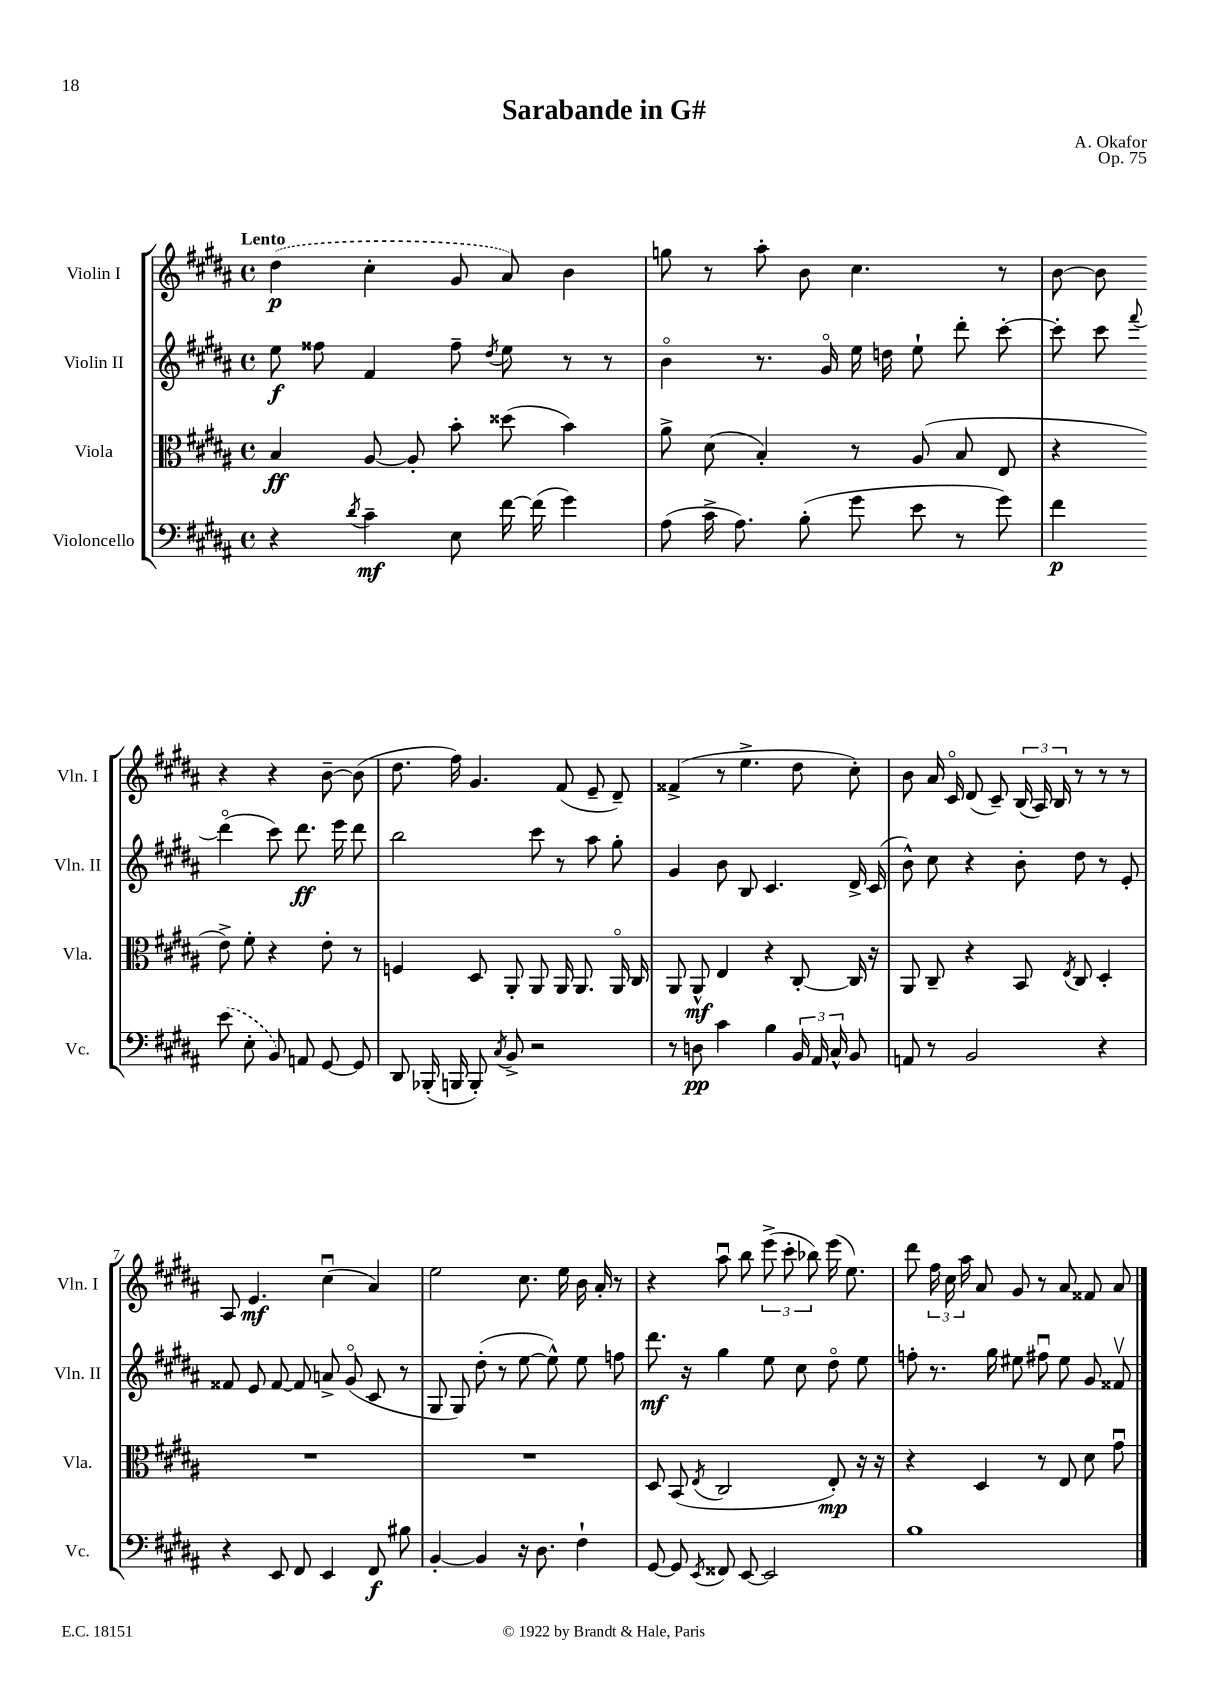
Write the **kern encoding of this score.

**kern	**kern	**kern	**kern
*staff4	*staff3	*staff2	*staff1
*clefF4	*clefC3	*clefG2	*clefG2
*k[f#c#g#d#a#]	*k[f#c#g#d#a#]	*k[f#c#g#d#a#]	*k[f#c#g#d#a#]
*M4/4	*M4/4	*M4/4	*M4/4
*met(c)	*met(c)	*met(c)	*met(c)
4r	4B	8ee	(4dd#
.	.	8ff##	.
8qd#	.	.	.
4c#~	[8A#	4f#	4cc#'
.	8A#']	.	.
8E	8b'	8ff##~	8g#
.	.	8qdd#	.
[16f#	(8dd##	8ee	8a#)
(16f#]	.	.	.
4g#)	4b)	8r	4b
.	.	8r	.
=	=	=	=
(8A#	8a#^	4bo	8gg
16c#^	(8d#	.	8r
8.A#)	.	.	.
.	4B')	8.r	8aa#'
(8B'	.	.	8b
.	.	16g#o	.
8g#	8r	16ee	4.cc#
.	.	16dd	.
8e	(8A#	8ee`	.
8r	8B	8ddd#'	.
8g#)	8E	[8ccc#'	8r
=	=	=	=
4f#	4r	8ccc#']	[8b
.	.	8ccc#	8b]
.	.	8qqfff#	.
(8e	8e^)	(4ddd#o	4r
8E'	8f#'	.	.
8BB)	4r	8ccc#)	4r
8AA	.	8.ddd#	.
[8GG#	8e'	.	[8b~
.	.	16eee	.
8GG#]	8r	8ddd#	(8b]
=	=	=	=
8DD#	4F	2bb	8.dd#
(16BBB-'	.	.	.
16BBB	.	.	16ff#)
8BBB')	8D#	.	4.g#
8qC#	.	.	.
8BB^	8AA#'	.	.
2r	8AA#	8ccc#	.
.	16AA#	8r	(8f#
.	8.AA#	.	.
.	.	8aa#	8e~
.	16AA#o	8gg#'	8d#~)
.	16C#	.	.
=	=	=	=
8r	8AA#	4g#	(4f##^
8D	8AA#^^	.	.
4c#	4E	8b	8r
.	.	8B	4.ee^
4B	4r	4.c#	.
24BB	[8C#'	.	8dd#
24AA#	.	.	.
24C#^^	.	.	.
8BB	16C#]	16d#^	8cc#')
.	16r	(16c#	.
=	=	=	=
8AA	8AA#	8b^^)	8b
8r	8C#~	8cc#	16a#
.	.	.	16c#o
2BB	4r	4r	(8d#
.	.	.	8c#~)
.	8BB	8b'	(24B
.	.	.	24A#)
.	.	.	24B
.	8qE	.	.
.	8C#	8dd#	8r
4r	4D#'	8r	8r
.	.	8e'	8r
=	=	=	=
4r	1r	8f##	8A#
.	.	8e	4.e
8EE	.	[8f##	.
8FF#	.	8f##]	.
4EE	.	8a^	(4cc#u
.	.	(8g#o	.
8FF#	.	8c#	4a#)
8B#	.	8r	.
=	=	=	=
[4BB'	1r	8G#	2ee
.	.	8G#)	.
4BB]	.	(8dd#'	.
.	.	8r	.
16r	.	[8ee	8.cc#
8.D#	.	.	.
.	.	8ee^^])	.
.	.	.	16ee
4F#`	.	8ee	16b
.	.	.	16a#'
.	.	8ff	8r
=	=	=	=
[8GG#	8D#	8.ddd#	4r
8GG#]	(8BB	.	.
.	.	16r	.
8qEE	8qE	.	.
8FF##	2C#	4gg#	8aa#u
[8EE	.	.	8bb
2EE]	.	8ee	(12eee^
.	.	.	12ccc#'
.	.	8cc#	.
.	.	.	12bb-)
.	8E')	8dd#o	(16eee
.	.	.	8.ee)
.	16r	8ee	.
.	16r	.	.
=	=	=	=
1B	4r	8ff'	8ddd#
.	.	8.r	24ff#
.	.	.	24cc#
.	.	.	24aa#
.	4D#	.	8a#
.	.	16gg#	.
.	.	8ee#	8g#
.	8r	8ff#u	8r
.	8E	8ee#	8a#
.	8d#	8g#	8f##
.	8g#u	8f##v	8a#
==	==	==	==
*-	*-	*-	*-
